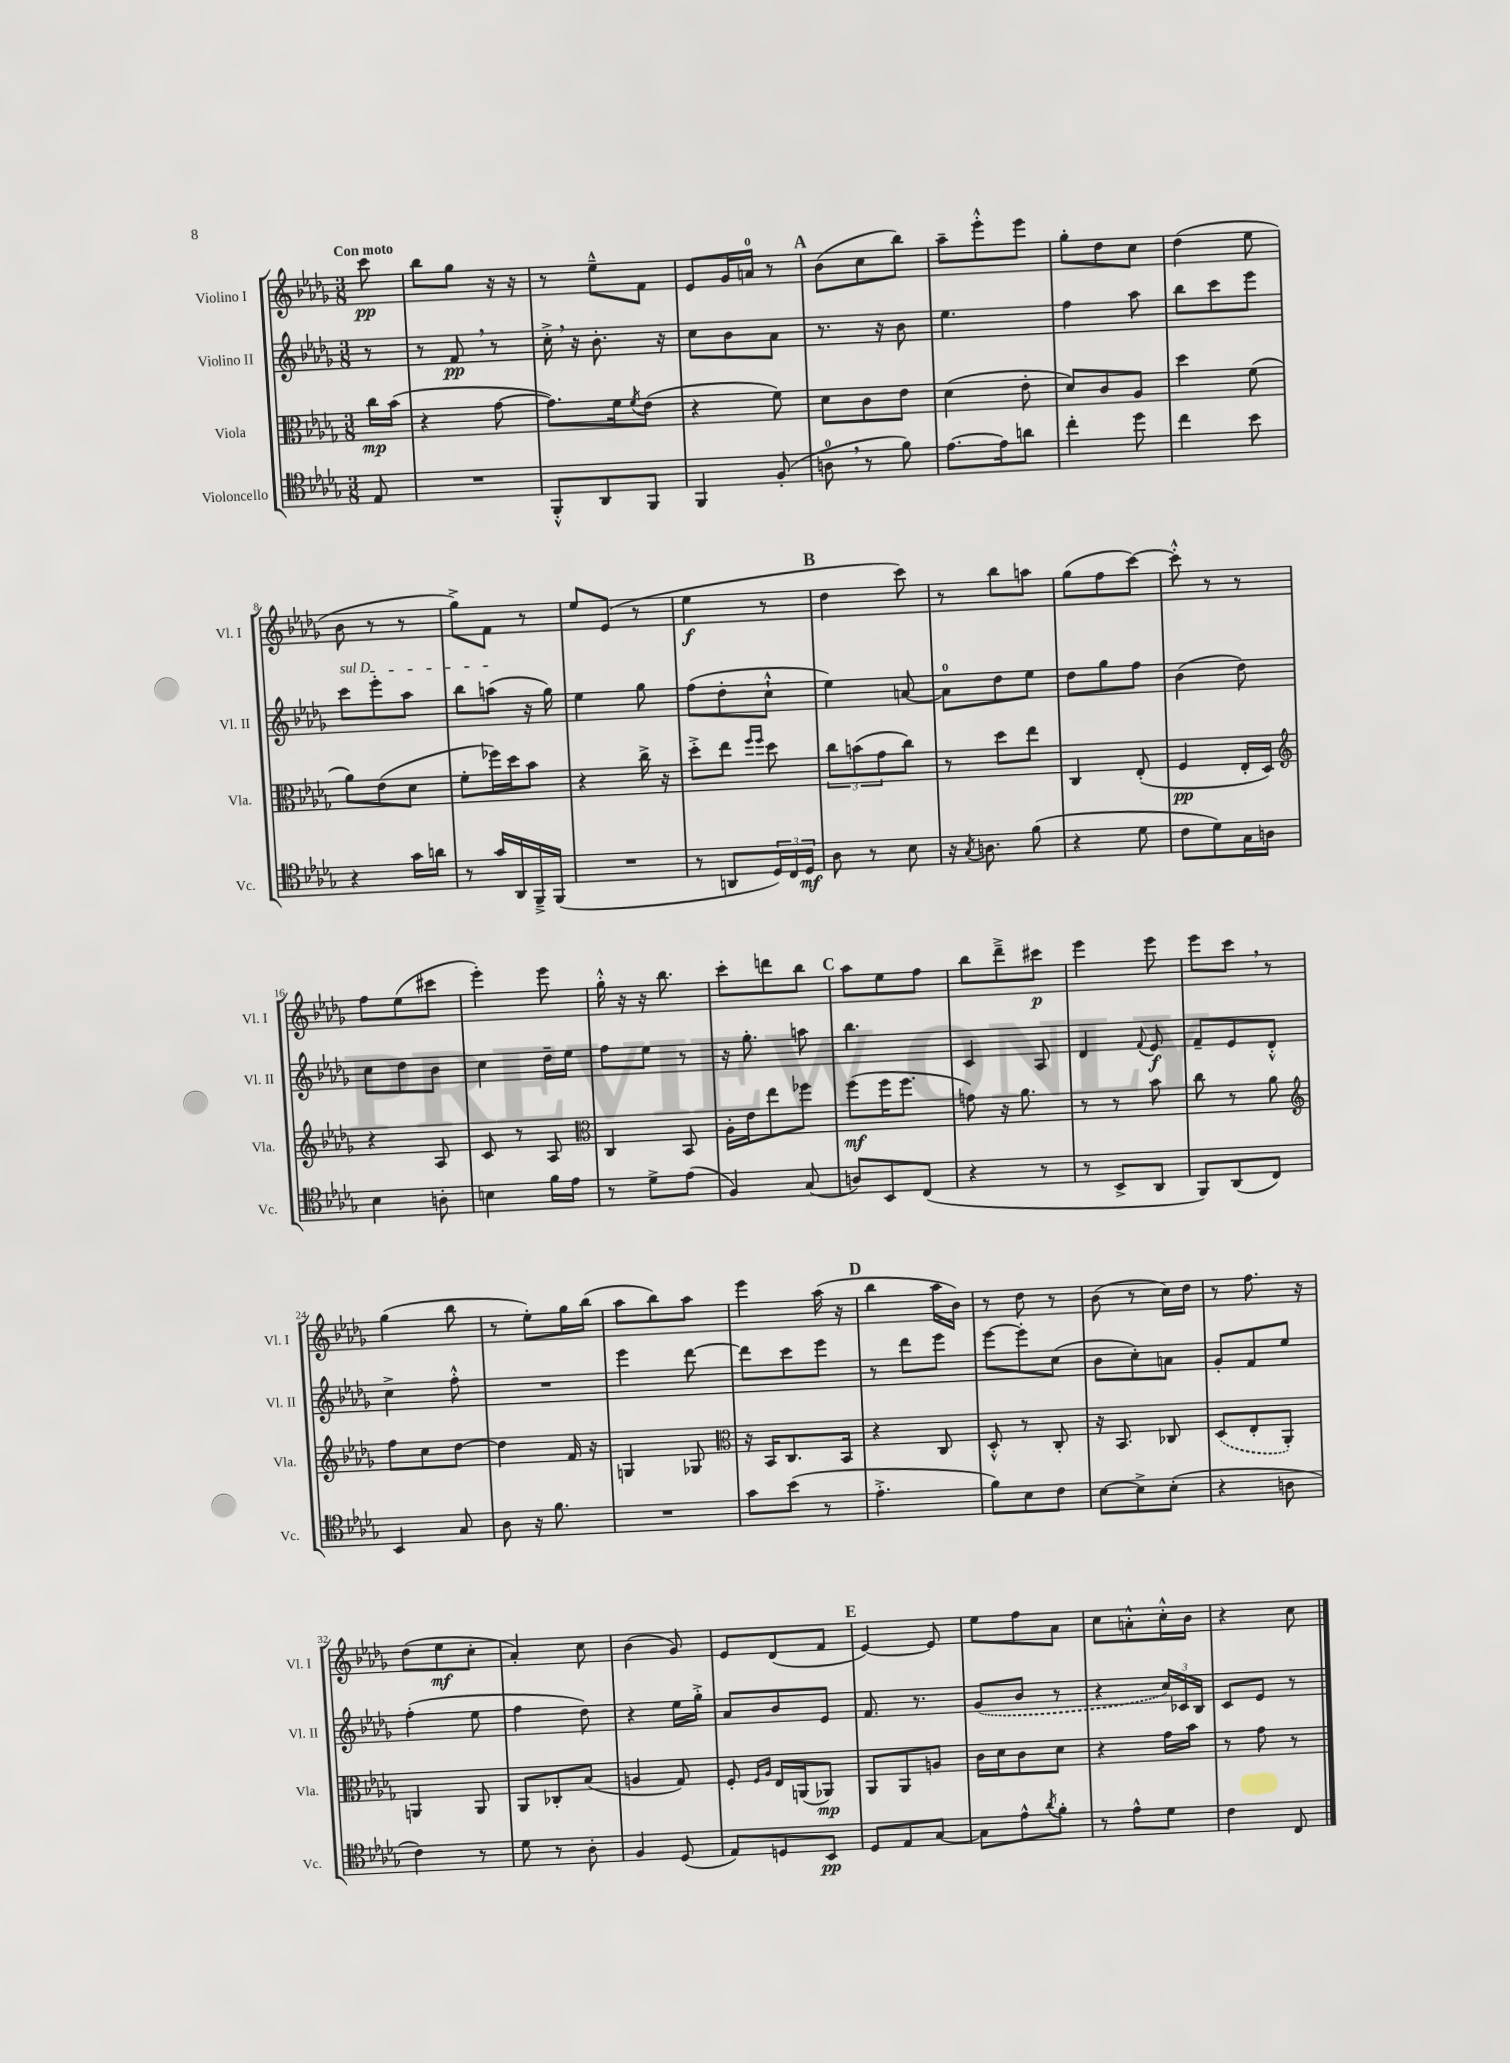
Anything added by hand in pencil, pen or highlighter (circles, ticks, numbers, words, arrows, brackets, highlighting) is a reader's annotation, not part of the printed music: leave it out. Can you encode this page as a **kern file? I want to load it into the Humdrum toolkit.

**kern	**dynam	**kern	**dynam	**kern	**dynam	**kern	**dynam
*part4	*part4	*part3	*part3	*part2	*part2	*part1	*part1
*staff4	*staff4	*staff3	*staff3	*staff2	*staff2	*staff1	*staff1
*I"Violoncello	*	*I"Viola	*	*I"Violino II	*	*I"Violino I	*
*I'Vc.	*	*I'Vla.	*	*I'Vl. II	*	*I'Vl. I	*
*clefC4	*	*clefC3	*	*clefG2	*	*clefG2	*
*k[b-e-a-d-g-]	*	*k[b-e-a-d-g-]	*	*k[b-e-a-d-g-]	*	*k[b-e-a-d-g-]	*
*M3/8	*	*M3/8	*	*M3/8	*	*M3/8	*
=	=	=	=	=	=	=	=
!	!	!	!	!	!	!LO:TX:a:B:t=Con moto	!
8E-/	.	16cc\LL	mp	8r	.	8ccc\	pp
.	.	(16b-\JJ	.	.	.	.	.
=1	=1	=1	=1	=1	=1	=1	=1
4.r	.	4r	.	8r	.	8bb-\L	.
.	.	.	.	8f,/	pp	8gg-\J	.
.	.	[8g-\	.	8r	.	16r	.
.	.	.	.	.	.	16r	.
=2	=2	=2	=2	=2	=2	=2	=2
8FF'^^/L	.	8.g-\L])	.	16cc'^,\	.	8r	.
.	.	.	.	16r	.	.	.
8AA-/	.	.	.	8.b-'\	.	8ee-~^^\L	.
.	.	16f\k	.	.	.	.	.
.	.	8qf/	.	.	.	.	.
8FF/J	.	(8e-\J	.	.	.	8f\J	.
.	.	.	.	16r	.	.	.
=3	=3	=3	=3	=3	=3	=3	=3
4FF/	.	4r	.	8cc\L	.	8e-/L	.
.	.	.	.	8b-\	.	16g-/L	.
.	.	.	.	.	.	16an/JJ	.
(8F'/	.	8f\)	.	8a-\J	.	8r	.
!!LO:REH:place=s1:t=A
=4	=4	=4	=4	=4	=4	=4	=4
8An,\	.	8d-\L	.	8.r	.	(8b-\L	.
8r	.	8c\	.	.	.	8cc\	.
.	.	.	.	16r	.	.	.
8f\)	.	8e-\J	.	8b-\	.	8bb-\J)	.
=5	=5	=5	=5	=5	=5	=5	=5
[8.e-\L	.	(4d-\	.	4.ee-\	.	8aa-~\L	.
.	.	.	.	.	.	8eee-'^^\	.
16e-\k]	.	.	.	.	.	.	.
8an\J	.	8e-'\	.	.	.	8eee-\J	.
=6	=6	=6	=6	=6	=6	=6	=6
4cc'\	.	8d-/L)	.	4ff\	.	8gg-'\L	.
.	.	8c/	.	.	.	8dd-\	.
8dd-\	.	8A-/J	.	8aa-\	.	8cc\J	.
=7	=7	=7	=7	=7	=7	=7	=7
4cc\	.	4dd-\	.	8bb-\L	.	(4dd-\	.
.	.	.	.	8ccc\	.	.	.
8b-\	.	(8f\	.	8eee-\J	.	8ee-\	.
!!LO:LB:g=z
=8	=8	=8	=8	=8	=8	=8	=8
!	!	!	!	!LO:TX:a:i:t=sul D	!	!	!
4r	.	8a-\L)	.	8ccc\L	.	8b-\	.
.	.	(8e-\	.	8eee-'\	.	8r	.
16g-\LL	.	8d-\J	.	8aa-\J	.	8r	.
16an\JJ	.	.	.	.	.	.	.
=9	=9	=9	=9	=9	=9	=9	=9
8r	.	8f'\L	.	8bb-\L	.	8gg-^\L)	.
16g-/LL	.	16ff-X\L)	.	(8aan\J	.	8f\J	.
16AA-/	.	16dd-\J	.	.	.	.	.
16FF~^/	.	8b-\J	.	16r	.	8r	.
(16FF/JJ	.	.	.	16gg-\)	.	.	.
=10	=10	=10	=10	=10	=10	=10	=10
4.r	.	4r	.	4ee-\	.	8ee-/L	.
.	.	.	.	.	.	(8e-/J	.
.	.	16cc^\	.	8gg-\	.	8r	.
.	.	16r	.	.	.	.	.
=11	=11	=11	=11	=11	=11	=11	=11
8r	.	8dd-'^\L	.	(8ff\L	.	4ee-\	f
8AAn/L	.	8ee-\J	.	8dd-'\	.	.	.
.	.	16qqff/LL	.	.	.	.	.
.	.	16qqff/JJ	.	.	.	.	.
24D-/L)	.	8dd-\	.	8cc`^^\J	.	8r	.
24C/	.	.	.	.	.	.	.
24D-/JJ	mf	.	.	.	.	.	.
!!LO:REH:place=s1:t=B
=12	=12	=12	=12	=12	=12	=12	=12
8A-\	.	12cc\L	.	4ee-\)	.	4dd-\	.
.	.	(12bn\	.	.	.	.	.
8r	.	.	.	.	.	.	.
.	.	12g-\	.	.	.	.	.
8B-\	.	8cc\J)	.	[8an/	.	8ccc\)	.
=13	=13	=13	=13	=13	=13	=13	=13
16r	.	8r	.	8a\L]	.	8r	.
8qG-/	.	.	.	.	.	.	.
8.An\	.	.	.	.	.	.	.
.	.	8dd-\L	.	8dd-\	.	8bb-\L	.
(8f\	.	8ee-\J	.	8ee-\J	.	8aan\J	.
=14	=14	=14	=14	=14	=14	=14	=14
4r	.	4C/	.	8dd-\L	.	(8gg-\L	.
.	.	.	.	8gg-\	.	8ff\	.
8d-\	.	(8E-'/	.	8ff\J	.	[8ccc\J)	.
=15	=15	=15	=15	=15	=15	=15	=15
8c\L	.	4F/	pp	(4b-\	.	8ccc'^^\]	.
8d-\)	.	.	.	.	.	8r	.
16G-\L	.	16E-'/LL	.	8dd-\)	.	8r	.
16An\JJ	.	16D-/JJ)	.	.	.	.	.
!!LO:LB:g=z
=16	=16	=16	=16	=16	=16	=16	=16
*	*	*clefG2	*	*	*	*	*
4B-\	.	4r	.	8cc\L	.	8ff\L	.
.	.	.	.	8dd-\	.	(8ee-\	.
8An'\	.	8A-/	.	8b-\J	.	8ccc#X\J	.
=17	=17	=17	=17	=17	=17	=17	=17
4Bn\	.	8c/	.	4cc\	.	4eee-'\)	.
.	.	8r	.	.	.	.	.
16f\LL	.	8A-/	.	16dd-~\LL	.	8eee-\	.
16e-\JJ	.	.	.	16ee-\JJ	.	.	.
=18	=18	=18	=18	=18	=18	=18	=18
*	*	*clefC3	*	*	*	*	*
8r	.	4C/	.	8ff\L	.	16gg-'^^\	.
.	.	.	.	.	.	16r	.
8d-^\L	.	.	.	8ee-\J	.	16r	.
.	.	.	.	.	.	8.bb-\	.
(8e-\J	.	8BB-/	.	8r	.	.	.
=19	=19	=19	=19	=19	=19	=19	=19
4F/)	.	16A-'\LL	.	16r	.	8ccc'\L	.
.	.	16e-\J	.	8.gg-'\	.	.	.
.	.	8ee-\	.	.	.	8dddn\	.
(8G-/	.	8ff-X\J	.	8aan\	.	8bb-\J	.
!!LO:REH:place=s1:t=C
=20	=20	=20	=20	=20	=20	=20	=20
8An/L)	.	(8ff\L	mf	4.bb-\	.	8aa-\L	.
8BB-/	.	16ff\K	.	.	.	8ee-\	.
.	.	8.ff\J	.	.	.	.	.
(8C/J	.	.	.	.	.	8ff\J	.
=21	=21	=21	=21	=21	=21	=21	=21
4r	.	8gn\)	.	4c/	.	8bb-\L	.
.	.	16r	.	.	.	8ddd-~^\	.
.	.	8.a-\	.	.	.	.	.
8r	.	.	.	8A-/	.	8ccc#X\J	p
=22	=22	=22	=22	=22	=22	=22	=22
8r	.	8r	.	4d-/	.	4eee-\	.
8BB-^/L	.	8r	.	.	.	.	.
.	.	.	.	8qqf/	.	.	.
8AA-/J	.	8b-\	.	8e-/	f	8eee-\	.
=23	=23	=23	=23	=23	=23	=23	=23
8FF/L)	.	8cc\	.	8f~/L	.	8eee-\L	.
(8AA-/	.	8r	.	8e-/	.	8ccc,\J	.
8C/J)	.	8a-\	.	8d-'^^/J	.	8r	.
!!LO:LB:g=z
=24	=24	=24	=24	=24	=24	=24	=24
*	*	*clefG2	*	*	*	*	*
4BB-/	.	8ff\L	.	4cc^\	.	(4gg-\	.
.	.	8cc\	.	.	.	.	.
8G-/	.	[8dd-\J	.	8ff'^^\	.	8bb-\	.
=25	=25	=25	=25	=25	=25	=25	=25
8A-\	.	4dd-\]	.	4.r	.	8r	.
16r	.	.	.	.	.	8ee-'\L)	.
8.f\	.	.	.	.	.	.	.
.	.	16f/	.	.	.	16gg-\L	.
.	.	16r	.	.	.	(16bb-\JJ	.
=26	=26	=26	=26	=26	=26	=26	=26
4.r	.	4Gn/	.	4eee-\	.	8aa-\L	.
.	.	.	.	.	.	8bb-\)	.
.	.	8G-X/	.	[8ddd-\	.	8aa-\J	.
=27	=27	=27	=27	=27	=27	=27	=27
*	*	*clefC3	*	*	*	*	*
8g-\L	.	16r	.	8ddd-\L]	.	4eee-\	.
.	.	16BB-/KL	.	.	.	.	.
(8b-\J	.	8.C/	.	8ccc\	.	.	.
8r	.	.	.	8eee-\J	.	(16aa-\	.
.	.	16BB-/Jk	.	.	.	16r	.
!!LO:REH:place=s1:t=D
=28	=28	=28	=28	=28	=28	=28	=28
4.e-'^\	.	4r	.	8r	.	4bb-\	.
.	.	.	.	8ddd-\L	.	.	.
.	.	8C/	.	8eee-\J	.	16aa-\LL	.
.	.	.	.	.	.	16b-\JJ)	.
=29	=29	=29	=29	=29	=29	=29	=29
8f\L)	.	8D-'^^/	.	[8eee-\L	.	8r	.
8B-\	.	8r	.	8eee-'\]	.	8dd-\	.
8c\J	.	8C'/	.	(8cc\J	.	8r	.
=30	=30	=30	=30	=30	=30	=30	=30
[8B-\L	.	16r	.	8b-\L	.	(8b-\	.
.	.	8.BB-/	.	.	.	.	.
8B-^\]	.	.	.	8cc'\)	.	8r	.
(8B-'\J	.	8C-X/	.	8an\J	.	16cc\LL)	.
.	.	.	.	.	.	16dd-\JJ	.
=31	=31	=31	=31	=31	=31	=31	=31
4r	.	(8D-/L	.	8g-'/L	.	8r	.
.	.	8E-'/	.	8f/	.	8.ff\	.
8An\	.	8AA-'/J)	.	8ee-/J	.	.	.
.	.	.	.	.	.	16r	.
!!LO:LB:g=z
=32	=32	=32	=32	=32	=32	=32	=32
4c\)	.	4AAn/	.	(4ff'\	.	(8dd-\L	.
.	.	.	.	.	.	8ee-\	mf
8r	.	8AA/	.	8ee-\	.	8cc'\J	.
=33	=33	=33	=33	=33	=33	=33	=33
8d-\	.	8AA-/L	.	4ff\	.	4a-'/)	.
8r	.	8C-X'/	.	.	.	.	.
8A-'\	.	(8B-/J	.	8dd-\)	.	8cc\	.
=34	=34	=34	=34	=34	=34	=34	=34
4F/	.	4An/	.	4r	.	(4b-\	.
(8D-/	.	8G-/)	.	16ee-\LL	.	8g-/)	.
.	.	.	.	16gg-'^\JJ	.	.	.
=35	=35	=35	=35	=35	=35	=35	=35
8E-/L)	.	8F'/	.	8a-/L	.	8e-/L	.
.	.	16qqF/LL	.	.	.	.	.
.	.	16qqA-/JJ	.	.	.	.	.
8Dn/	.	16E-/LL	.	8b-/	.	(8d-/	.
.	.	(16AAn/J	.	.	.	.	.
8BB-/J	pp	8AA-X/J)	mp	8e-/J	.	8f/J	.
!!LO:REH:place=s1:t=E
=36	=36	=36	=36	=36	=36	=36	=36
8D-/L	.	8AA-/L	.	8.f/	.	[4e-/)	.
8E-/	.	8AA-/	.	.	.	.	.
.	.	.	.	8.r	.	.	.
[8G-/J	.	8An/J	.	.	.	8e-/]	.
=37	=37	=37	=37	=37	=37	=37	=37
8G-\L]	.	16c\LL	.	(8g-/L	.	8ee-\L	.
.	.	16d-\J	.	.	.	.	.
8e-^^\	.	8c\	.	8b-/J	.	8ff\	.
8qa-/	.	.	.	.	.	.	.
8f'\J	.	8d-\J	.	8r	.	8a-\J	.
=38	=38	=38	=38	=38	=38	=38	=38
8r	.	4r	.	4r	.	8cc\L	.
8e-^^\L	.	.	.	.	.	8an'^^\	.
8d-\J	.	16g-\LL	.	24cc/LL)	.	16cc'^^\L	.
.	.	.	.	24c-X/	.	.	.
.	.	16b-\JJ	.	.	.	16b-\JJ	.
.	.	.	.	24B-/JJ	.	.	.
=39	=39	=39	=39	=39	=39	=39	=39
4c\	.	8r	.	8c/L	.	4r	.
.	.	8g-\	.	8e-/J	.	.	.
8C/	.	8r	.	8r	.	8cc\	.
==	==	==	==	==	==	==	==
*-	*-	*-	*-	*-	*-	*-	*-
